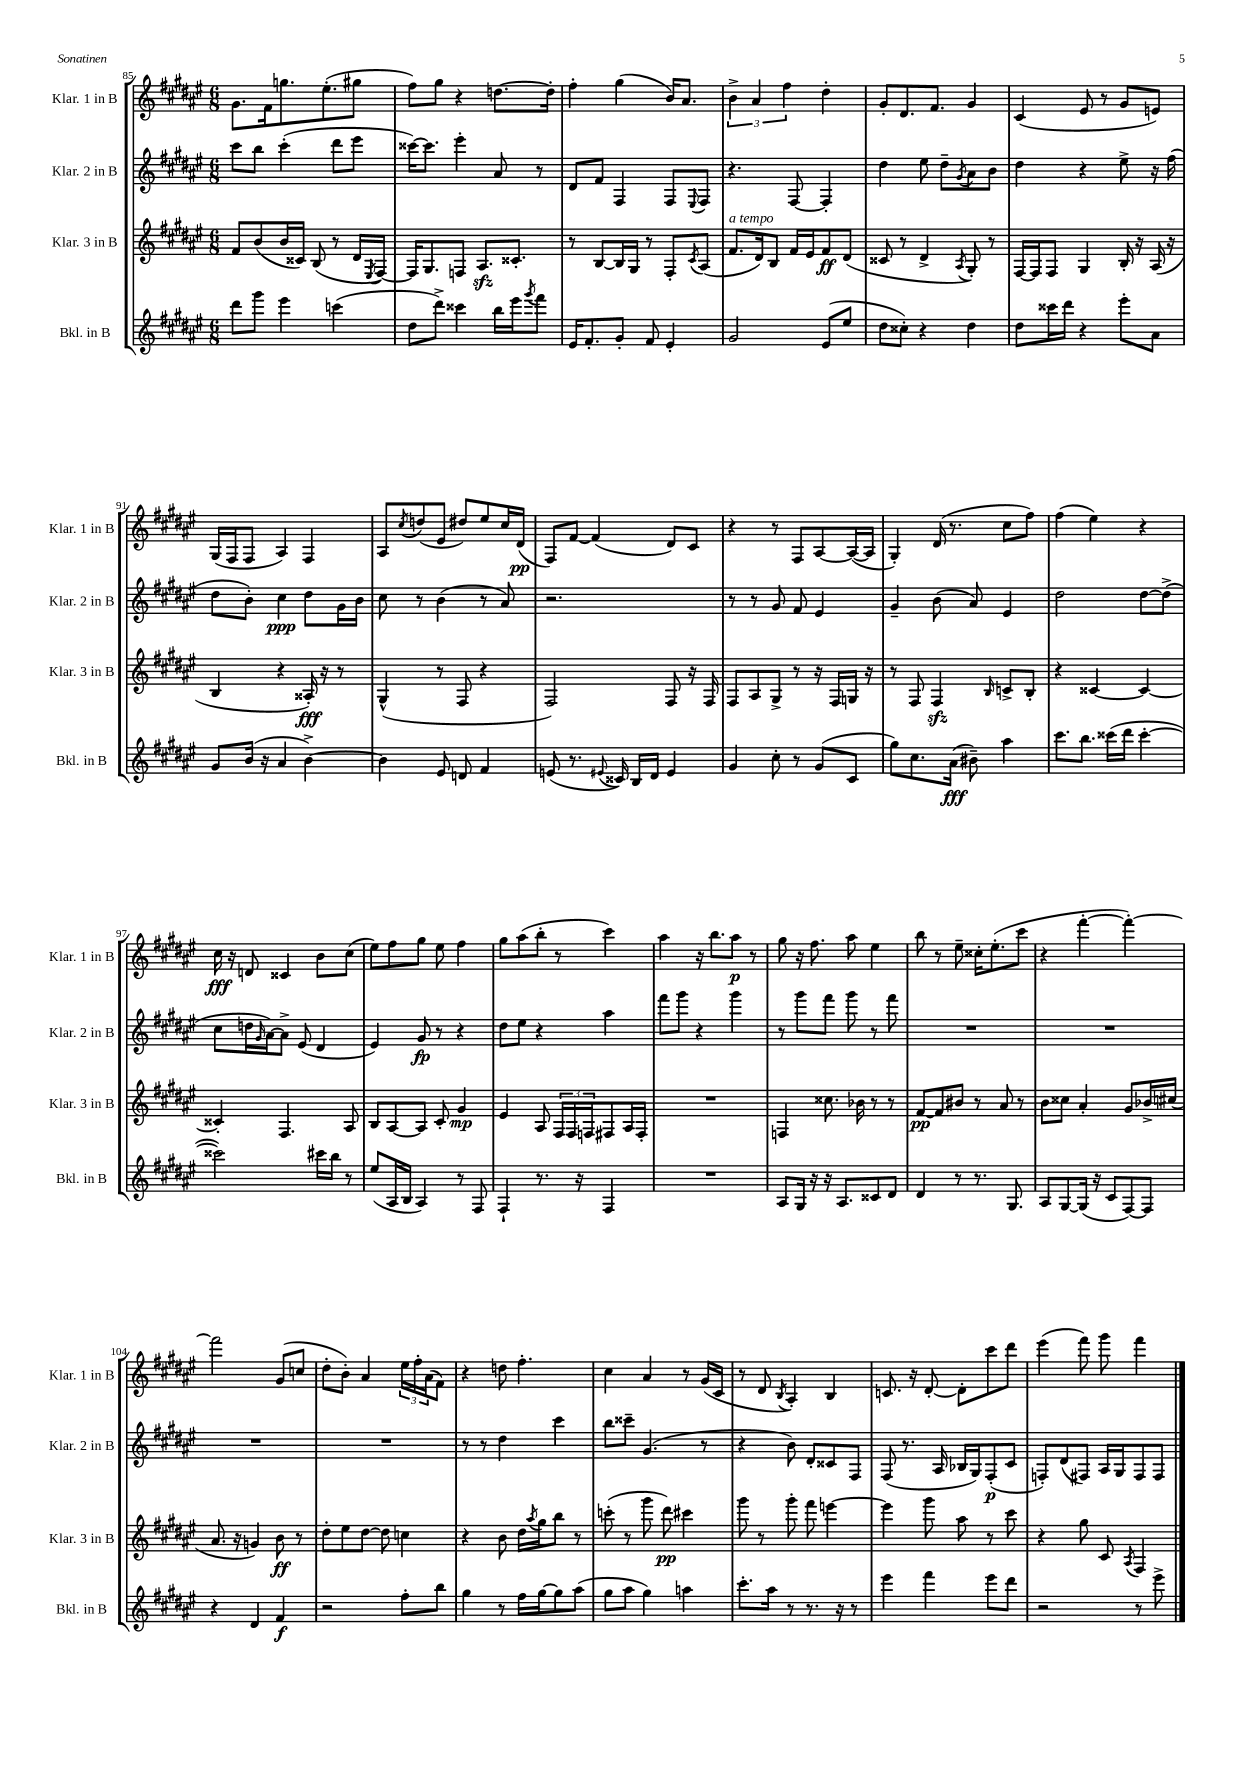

**kern	**kern	**kern	**kern
*staff4	*staff3	*staff2	*staff1
*clefG2	*clefG2	*clefG2	*clefG2
*k[f#c#g#d#a#e#]	*k[f#c#g#d#a#e#]	*k[f#c#g#d#a#e#]	*k[f#c#g#d#a#e#]
*M6/8	*M6/8	*M6/8	*M6/8
8ddd#\L	8f#/L	8ccc#\L	8.g#\L
8ggg#\J	(8b/	8bb\J	.
.	.	.	16f#\k
4eee#\	16b/L	(4ccc#'\	8.gg\
.	16c##/JJ)	.	.
.	(8B/	.	.
.	.	.	(8.ee#'\
(4ccc\	8r	8ddd#\L	.
.	16d#/LL	8eee#\J	8gg#\J
.	8qE#/	.	.
.	[16F#/JJ)	.	.
=	=	=	=
8dd#\L	16F#/]LK	[16ccc##\LK)	8ff#\L)
.	8.G#/	8.ccc##\]J	.
8ddd#^\J)	.	.	8gg#\J
4ccc##\	8F/J	4eee#'\	4r
.	8.A#/L	.	.
16bb\LL	.	8a#/	[8.dd\L
16eee#\J	8.c##'/J	.	.
8qggg#/	.	.	.
8fff#\J	.	8r	.
.	.	.	16dd'\]Jk
=	=	=	=
16e#/LK	8r	8d#/L	4ff#'\
8.f#'/	.	.	.
.	[8B/L	8f#/J	.
8g#'/J	16B/]L	4F#/	(4gg#\
.	16G#/JJ	.	.
8f#/	8r	.	.
4e#'/	8F#'/L	8F#/L	16b/LK)
.	.	.	8.a#/J
.	8qc#/	8qqE#/	.
.	(8A#/J	8F#/J	.
=	=	=	=
2g#/	8.f#/L	4.r	6b^\
.	.	.	6a#/
.	16d#/k)	.	.
.	8B/J	.	.
.	.	.	6ff#\
.	16f#/LL	[8F#/	.
.	16e#/J	.	.
(8e#/L	8f#/	4F#'/]	4dd#'\
8ee#/J	(8d#/J	.	.
=	=	=	=
8dd#\L	8c##/	4dd#\	8g#'/L
8cc##'\J)	8r	.	8.d#/
4r	4d#^/	8ee#\	.
.	.	.	8.f#/J
.	.	8dd#~\L	.
.	8qA#/	8qg#/	.
4dd#\	8G#'/)	8a#\	4g#/
.	8r	8b\J	.
=	=	=	=
8dd#\L	[16F#/LL	4dd#\	(4c#/
.	16F#/]J	.	.
16ccc##\L	8F#/J	.	.
16ddd#\JJ	.	.	.
4r	4G#/	4r	8e#/
.	.	.	8r
8eee#'\L	16B'/	8ee#^\	8g#/L
.	16r	.	.
8a#\J	(16A#/	16r	8e/J)
.	16r	(16ff#\	.
=	=	=	=
8g#/L	4B/	8dd#\L	(16G#/LL
.	.	.	16F#/J
(16b/Jk	.	8b'\J)	8F#/J
16r	.	.	.
4a#/	4r	4cc#\	4A#/)
[4b^\)	16A##'/)	8dd#\L	4F#/
.	16r	.	.
.	8r	16g#\L	.
.	.	16b\JJ	.
=	=	=	=
4b\]	(4G#^^/	8cc#\	8A#/L
.	.	.	8qcc#/
.	.	8r	(8dd/
8e#/	8r	(4b\	8e#/J
8d/	8F#/	.	8dd#/L)
4f#/	4r	8r	8ee#/
.	.	8a#/)	16cc#/L
.	.	.	(16d#/JJ
=	=	=	=
(8e/	2F#/)	2.r	8F#/L)
8.r	.	.	[8f#/J
.	.	.	(4f#/]
8qqe#/	.	.	.
16c##/)	.	.	.
16B/LL	.	.	.
16d#/JJ	.	.	.
4e#/	8F#/	.	8d#/L)
.	16r	.	8c#/J
.	16F#/	.	.
=	=	=	=
4g#/	8F#/L	8r	4r
.	8A#/	8r	.
8cc#'\	8G#^/J	8g#/	8r
8r	8r	8f#/	8F#/L
(8g#/L	16r	4e#/	[8A#/
.	16F#/LL	.	.
8c#/J	16G/JJ	.	(16A#/_L
.	16r	.	16A#/]JJ
=	=	=	=
8gg#\L)	8r	4g#~/	4G#'/)
8.cc#\	8F#/	.	.
.	4F#/	(8b\	(16d#/
(16a#\Jk	.	.	8.r
8b#~\)	.	8a#/)	.
.	16qqB/	.	.
4aa#\	8c^/L	4e#/	8cc#\L
.	8B'/J	.	8ff#\J)
=	=	=	=
8.ccc#\L	4r	2dd#\	(4ff#\
8.bb\J	.	.	.
.	[4c##/	.	4ee#\)
(16ccc##\LL	.	.	.
16ddd#\JJ	.	.	.
[4ccc##'\	4c##/_	[8dd#\L	4r
.	.	(8dd#^\]J	.
=	=	=	=
2ccc##\])	4c##'/]	8cc#\L	16cc#\
.	.	.	16r
.	.	16dd\L	8d/
.	.	16qqg#/	.
.	.	[16a#\J)	.
.	4.F#/	8a#^\]J	4c##/
.	.	(8e#/	.
16ccc#\LL	.	4d#/	8b\L
16bb\JJ	.	.	.
8r	8A#/	.	(8cc#\J
=	=	=	=
(8ee#/L	8B/L	4e#/)	8ee#\L)
16A#/L	[8A#/	.	8ff#\
16B/JJ	.	.	.
4A#/)	8A#/]J	8g#/	8gg#\J
.	8c#'/	8r	8ee#\
8r	4g#/	4r	4ff#\
8F#/	.	.	.
=	=	=	=
4F#`/	4e#/	8dd#\L	8gg#\L
.	.	8ee#\J	(8aa#\
8.r	8A#/	4r	8bb'\J
.	24F#/LL	.	8r
.	24F#/	.	.
16r	.	.	.
.	24F/J	.	.
4F#/	8F#/	4aa#\	4ccc#\)
.	16A#/L	.	.
.	16F#'/JJ	.	.
=	=	=	=
2.r	2.r	8fff#\L	4aa#\
.	.	8ggg#\J	.
.	.	4r	16r
.	.	.	8.bb\L
.	.	4ggg#\	8aa#\J
.	.	.	8r
=	=	=	=
8A#/L	4F/	8r	8gg#\
16G#/Jk	.	8ggg#\L	16r
16r	.	.	8.ff#\
16r	8.cc##\	8fff#\J	.
8.A#/L	.	.	.
.	.	8ggg#\	8aa#\
.	16b-\	.	.
8c##/	8r	8r	4ee#\
8d#/J	8r	8fff#\	.
=	=	=	=
4d#/	[8f#/L	2.r	8bb\
.	8f#/]	.	8r
8r	8b#/J	.	8ee#~\
8.r	8r	.	16cc##'\LK
.	.	.	(8.ee#'\
.	8a#/	.	.
8.G#/	.	.	.
.	8r	.	8ccc#\J
=	=	=	=
8A#/L	8b\L	2.r	4r
[8G#/	8cc##\J	.	.
(16G#/]Jk	4a#'/	.	[4fff#'\
16r	.	.	.
8c#/L	.	.	.
[8F#/)	8g#/L	.	4fff#'\_)
8F#/]J	16b-^/L	.	.
.	(16cc#/JJ	.	.
=	=	=	=
4r	8.a#/	2.r	2fff#\]
.	16r	.	.
4d#/	4g/)	.	.
4f#/	8b\	.	(8g#/L
.	8r	.	8cc/J
=	=	=	=
2r	8dd#'\L	2.r	8dd#'\L
.	8ee#\	.	8b'\J)
.	[8dd#\J	.	4a#/
.	8dd#\]	.	.
8ff#'\L	4cc\	.	24ee#\LL
.	.	.	24ff#'\
.	.	.	(24a#\J
8bb\J	.	.	8f#\J)
=	=	=	=
4gg#\	4r	8r	4r
.	.	8r	.
8r	8b\	4dd#\	8dd\
16ff#\LL	16dd#\LL	.	4.ff#'\
.	8qaa#/	.	.
[16gg#\J	16gg#\J	.	.
8gg#\]	8bb\J	4ccc#\	.
(8aa#\J	8r	.	.
=	=	=	=
8gg#\L	(8ccc'\	8bb\L	4cc#\
8aa#\J	8r	8ccc##~\J	.
4gg#\)	8ggg#\	(4.g#/	4a#/
.	8ddd#\)	.	.
4aa\	4ccc#\	.	8r
.	.	8r	(16g#/LL
.	.	.	16c#/JJ
=	=	=	=
8.ccc#'\L	8ggg#\	4r	8r
.	8r	.	8d#/
16aa#\Jk	.	.	.
.	.	.	8qB/
8r	8ggg#'\	8b\)	4A#'/)
8.r	8fff#\	8d#'/L	.
.	[4eee\	8c##/	4B/
16r	.	.	.
8r	.	8F#/J	.
=	=	=	=
4eee#\	4eee\]	(8F#/	8.c/
.	.	8.r	.
.	.	.	16r
4fff#\	8ggg#\	.	[8d#'/
.	.	16A#/	.
.	8aa#\	16B-/LL	8d#'\]L
.	.	16G#/J)	.
8eee#\L	8r	(8F#'/	8ccc#\
8ddd#\J	8ccc#\	8c#/J	8ddd#\J
=	=	=	=
2r	4r	8F'/L)	(4eee#\
.	.	(8d#/	.
.	8gg#\	8F#/J)	8fff#\)
.	8c#/	16A#/LL	8ggg#\
.	.	16G#/J	.
.	8qA#/	.	.
8r	4F#/	8F#/	4fff#\
8eee#^\	.	8F#/J	.
==	==	==	==
*-	*-	*-	*-
